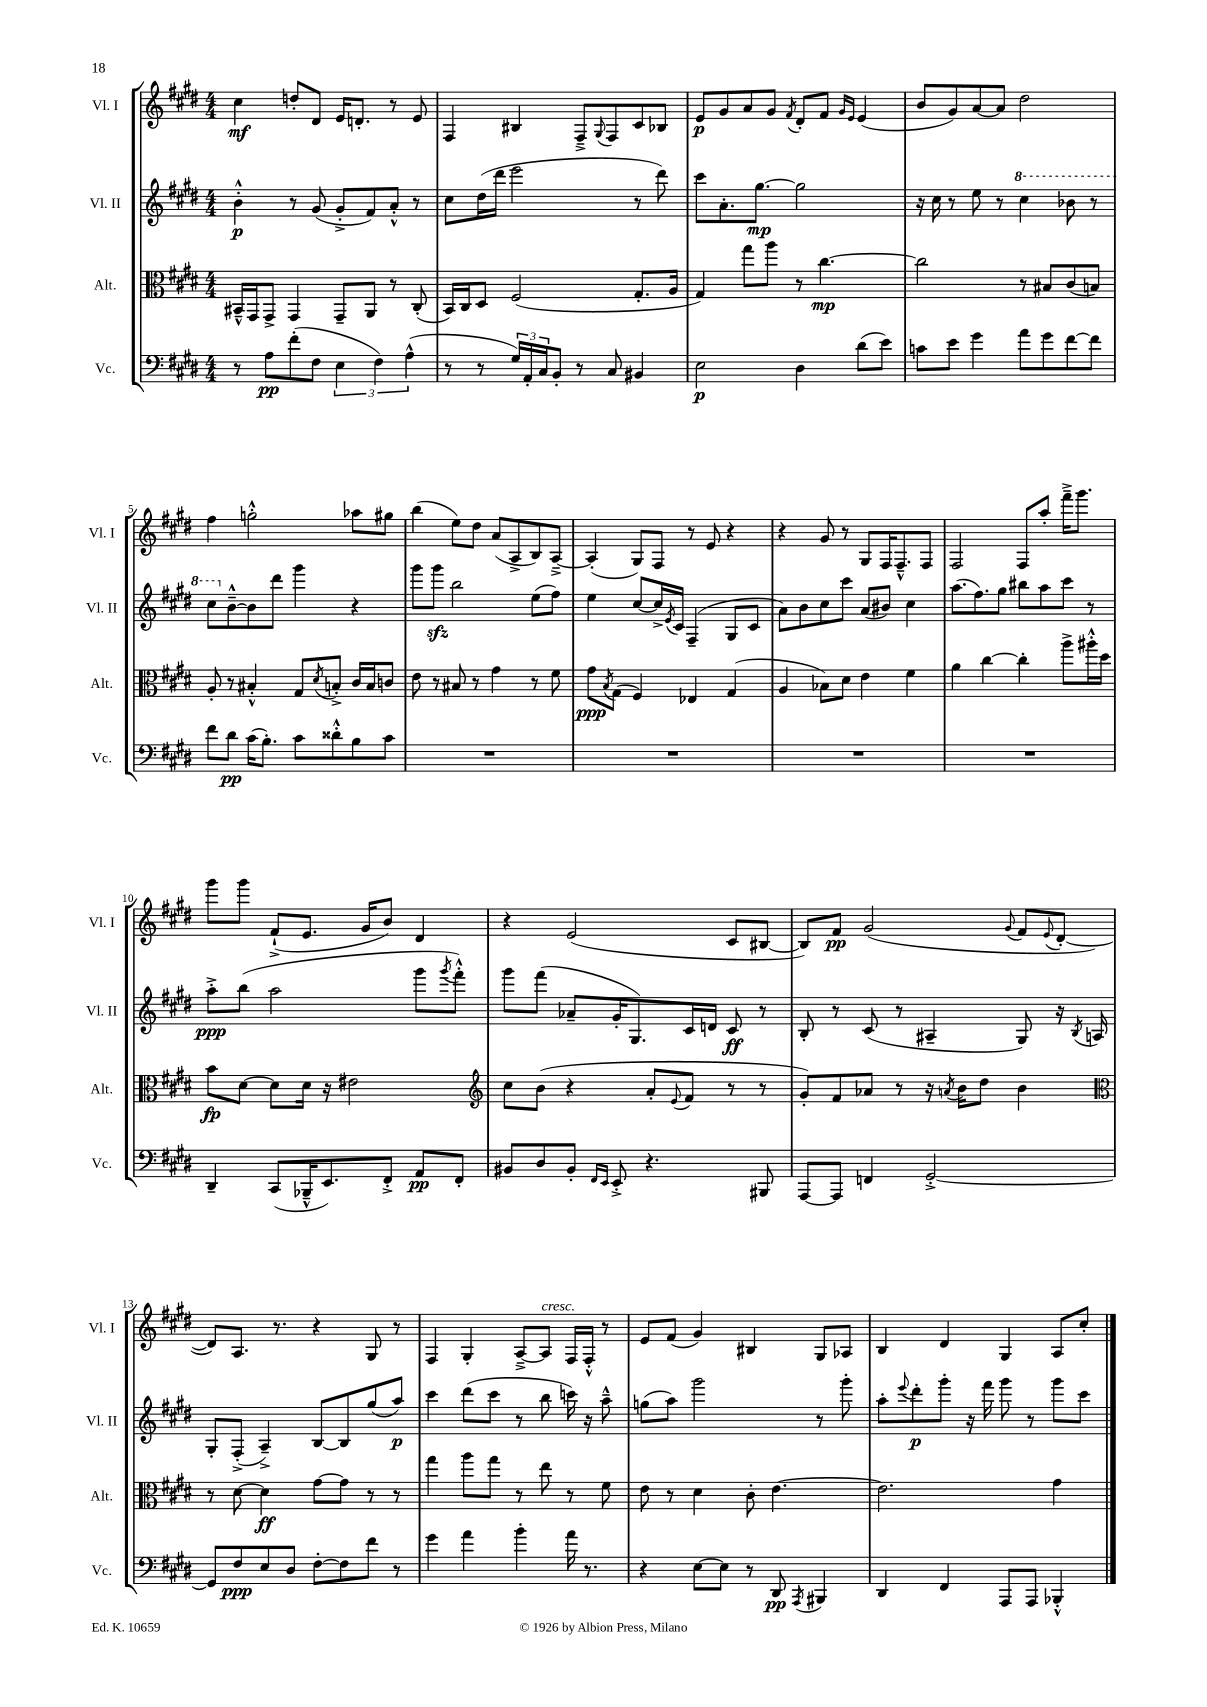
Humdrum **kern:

**kern	**kern	**kern	**kern
*staff4	*staff3	*staff2	*staff1
*clefF4	*clefC3	*clefG2	*clefG2
*k[f#c#g#d#]	*k[f#c#g#d#]	*k[f#c#g#d#]	*k[f#c#g#d#]
*M4/4	*M4/4	*M4/4	*M4/4
8r	16BB#~^^/LL	4b'^^\	4cc#\
.	16GG#/J	.	.
8A\L	8GG#^/J	.	.
(8f#'\	4GG#/	8r	8dd'/L
8F#\J	.	(8g#/	8d#/J
6E\	8GG#~/L	8g#'^/L	16e/LK
.	.	.	8.d'/J
.	8AA/J	8f#/)	.
6F#\)	.	.	.
.	8r	8a'^^/J	8r
(6A^^\	.	.	.
.	(8C#'/	8r	8e/
=	=	=	=
8r	16BB/LL)	8cc#\L	4F#/
.	16C#/J	.	.
8r	8D#/J	(16dd#\L	.
.	.	16ddd#\JJ	.
24G#/LL)	(2F#/	2eee\	4B#/
24AA'/	.	.	.
24C#/J	.	.	.
8BB'/J	.	.	.
8r	.	.	8F#~^/L
.	.	.	8qqG#/
8C#/	.	.	8F#/
4BB#/	8.G#'/L	8r	8c#/
.	.	8ddd#\)	8B-/J
.	16A/Jk	.	.
=	=	=	=
2E\	4G#/)	8ccc#\L	8e/L
.	.	8.a'\	8g#/
.	8gg#\L	.	8a/
.	.	[8.gg#\J	.
.	8aa\J	.	8g#/J
.	.	.	8qf#/
4D#\	8r	2gg#\]	8d#'/L
.	[4.cc#\	.	8f#/J
.	.	.	16qqg#/LL
.	.	.	16qqe/JJ
(8d#\L	.	.	(4e/
8e\J)	.	.	.
=	=	=	=
8c\L	2cc#\]	16r	8b/L
.	.	16cc#\	.
8e\J	.	8r	8g#/)
4g#\	.	8ee\	[8a/
.	.	8r	8a/]J
8a\L	8r	4ccc#\	2dd#\
8g#\	8B#/L	.	.
[8f#\	(8c#/	8bb-\	.
8f#\]J	8B/J)	8r	.
=	=	=	=
8f#\L	8A'/	8ccc#\L	4ff#\
8d#\J	8r	[8b~^^\	.
(16c#\LK	4B#'^^/	8b\]	2gg'^^\
8.B'\J)	.	.	.
.	.	8ddd#\J	.
8c#\L	8G#/L	4ggg#\	.
.	8qd#/	.	.
8d##'^^\	8B'^/J	.	.
8B\	16c#/LL	4r	8aa-\L
.	16B/J	.	.
8c#\J	8c/J	.	8gg#\J
=	=	=	=
1r	8e\	8ggg#\L	(4bb\
.	8r	8ggg#\J	.
.	8B#/	2bb\	8ee\L)
.	8r	.	8dd#\J
.	4g#\	.	(8a/L
.	.	.	8A^/
.	8r	(8ee\L	8B/)
.	8f#\	8ff#\J)	[8A~^/J
=	=	=	=
1r	8g#\L	4ee\	(4A'/]
.	8qB/	.	.
.	(8G#\J	.	.
.	4F#/)	[8cc#/L	8G#/L)
.	.	16cc#^/]L	8F#/J
.	.	8qe/	.
.	.	16c#/JJ	.
.	4E-/	(4F#~/	8r
.	.	.	8e/
.	(4G#/	8G#/L	4r
.	.	8c#/J	.
=	=	=	=
1r	4A/	8a\L)	4r
.	.	8b\	.
.	8B-\L)	8cc#\	8g#/
.	8d#\J	8ccc#\J	8r
.	4e\	(8a/L	8G#/L
.	.	8b#/J)	16F#/K
.	.	.	8.F#~^^/
.	4f#\	4cc#\	.
.	.	.	8F#/J
=	=	=	=
1r	4a\	(8.aa\L	2F#/
.	.	8.ff#\)	.
.	[4cc#\	.	.
.	.	8gg#\J	.
.	4cc#'\]	8bb#\L	8F#/L
.	.	8aa\	8aa'/J
.	8aa^\L	8ccc#\J	16fff#~^\LK
.	.	.	8.ggg#\J
.	16aa#'^^\L	8r	.
.	16dd#\JJ	.	.
=	=	=	=
4DD#~/	8b\L	8aa'^\L	8ggg#\L
.	[8d#\J	(8bb\J	8ggg#\J
(8CC#/L	8d#\]L	2aa\	(8f#`^/L
16BBB-~^^/K	16d#\Jk	.	8.e/J
8.EE/)	16r	.	.
.	2e#\	.	.
.	.	.	16g#/LK
8FF#'^/J	.	.	8b/J)
8AA/L	.	8ggg#\L	4d#/
.	.	8qggg#/	.
8FF#'/J	.	8fff#'^^\J)	.
=	=	=	=
*	*clefG2	*	*
8BB#/L	8cc#\L	8ggg#\L	4r
8D#/	(8b\J	(8fff#\J	.
8BB#'/J	4r	8a-~/L	(2e/
16qqFF#/LL	.	.	.
16qqEE/JJ	.	.	.
8EE'^/	.	16g#'/K	.
.	.	8.G#/)	.
4.r	8a'/L	.	.
.	8qqe/	.	.
.	8f#/J	16c#/L	.
.	.	16d/JJ	.
.	8r	8c#/	8c#/L
8BBB#/	8r	8r	[8B#/J
=	=	=	=
[8AAA/L	8g#'/L)	8B'/	8B#/]L)
8AAA/]J	8f#/	8r	8f#/J
4FF/	8a-/J	(8c#/	(2g#/
.	8r	8r	.
[2GG#'^/	16r	4A#~/	.
.	8qa/	.	.
.	16b\LK	.	.
.	8dd#\J	.	.
.	.	.	8qqg#/
.	4b\	8G#/)	8f#/L
.	.	.	8qqe/
.	.	16r	[8d#'/J
.	.	8qB/	.
.	.	16A/	.
=	=	=	=
*	*clefC3	*	*
8GG#/]L	8r	8G#'/L	8d#/]L)
8F#/	[8d#\	(8F#'^/J	8.A/J
8E/	4d#\]	4A~^/)	.
.	.	.	8.r
8D#/J	.	.	.
[8F#'\L	[8g#\L	[8B/L	4r
8F#\]	8g#\]J	8B/]	.
8f#\J	8r	(8gg#/	8G#/
8r	8r	8aa/J)	8r
=	=	=	=
4g#\	4gg#\	4ccc#\	4F#/
4a\	8aa\L	(8ddd#\L	4G#'/
.	8gg#\J	8ccc#\J	.
4b'\	8r	8r	[8A~^/L
.	8ee\	8bb\	8A/]J
16a\	8r	16ccc\)	16F#/LL
8.r	.	16r	16F#'^^/JJ
.	8f#\	8aa~^^\	8r
=	=	=	=
4r	8e\	(8gg\L	8e/L
.	8r	8aa\J)	(8f#/J
[8E\L	4d#\	2ggg#\	4g#/)
8E\]J	.	.	.
8r	8c#'\	.	4B#/
8DD#/	[4.e\	.	.
8qAAA/	.	.	.
4BBB#/	.	8r	8G#/L
.	.	8ggg#'\	8A-/J
=	=	=	=
4DD#/	2.e\]	8aa'\L	4B/
.	.	8qqeee/	.
.	.	8ddd#'\	.
4FF#/	.	8ggg#'\J	4d#/
.	.	16r	.
.	.	16fff#\	.
8AAA/L	.	8ggg#\	4G#/
8AAA/J	.	8r	.
4BBB-'^^/	4g#\	8ggg#\L	8A/L
.	.	8ccc#\J	8cc#'/J
==	==	==	==
*-	*-	*-	*-
